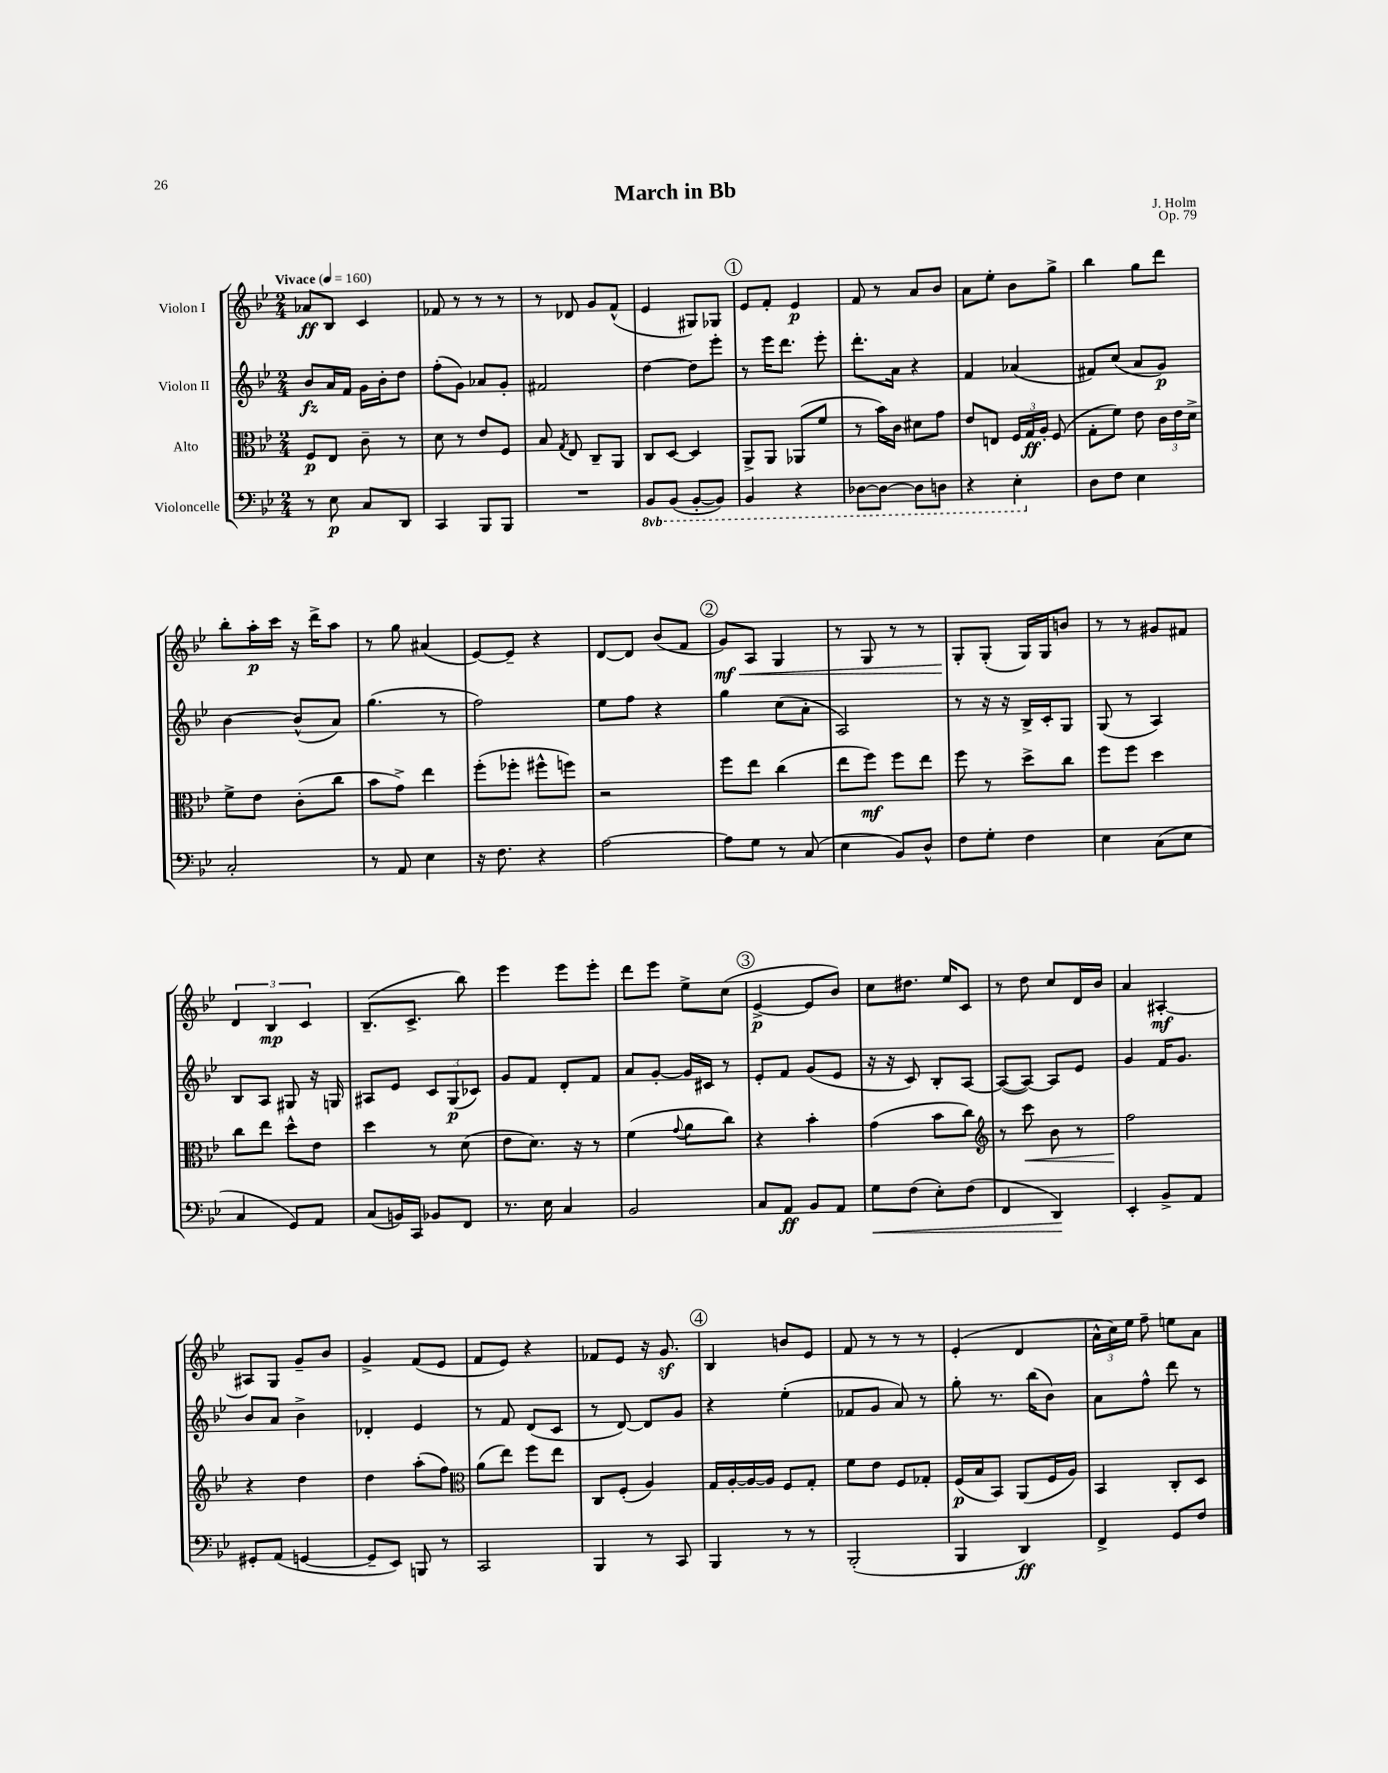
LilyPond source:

\header { title = "March in Bb" composer = "J. Holm" opus = "Op. 79" }
<<
\new StaffGroup <<
\new Staff = "s0" \with { instrumentName = "Violon I" } {
    \clef treble \key bes \major \numericTimeSignature \time 2/4 \tempo "Vivace" 4 = 160
    \autoBeamOff aes'8[\ff bes8] c'4 |
    fes'8 r8 r8 r8 |
    r8 des'8 g'8[ f'8]-^( |
    ees'4 gis8[) ges8] |
    \mark \markup { \circle "1" } ees'8[ f'8]-. ees'4\p |
    f'8 r8 a'8[ bes'8] |
    a'8[ ees''8]-. bes'8[ g''8]-> |
    bes''4 g''8[ d'''8] |
    bes''8[-. a''16-.\p c'''16] r16 d'''16[-> a''8] |
    r8 g''8 ais'4( |
    ees'8[~) ees'8]-- r4 |
    d'8[~ d'8] bes'8[( f'8] |
    \mark \markup { \circle "2" } g'8[\mf\<) a8] g4 |
    r8 g8 r8 r8 |
    g8[-.\! g8]-.( g16[) g16 b'8] |
    r8 r8 gis'8[ fis'8] |
    \tuplet 3/2 { d'4 bes4\mp c'4 } |
    bes8.[--( c'8.]-> bes''8) |
    ees'''4 ees'''8[ ees'''8]-. |
    d'''8[ ees'''8] ees''8[-> c''8]( |
    \mark \markup { \circle "3" } ees'4~->\p ees'8[ bes'8]) |
    c''8[ dis''8.] ees''16[ c'8] |
    r8 d''8 c''8[ d'16 bes'16] |
    a'4 ais4~-.\mf |
    ais8[ g8] g'8[-- bes'8] |
    g'4-> f'8[( ees'8] |
    f'8[ ees'8]) r4 |
    fes'8[ ees'8] r16 g'8.\sf |
    \mark \markup { \circle "4" } bes4 b'8[ ees'8] |
    f'8 r8 r8 r8 |
    ees'4-.( d'4 |
    \tuplet 3/2 { a'16[-^ c''16) ees''16] } f''8-- e''8[ a'8] \bar "|." |
}
\new Staff = "s1" \with { instrumentName = "Violon II" } {
    \clef treble \key bes \major \numericTimeSignature \time 2/4
    \autoBeamOff bes'8[\fz a'16 f'16] g'16[ bes'16-. d''8] |
    f''8[-.( g'8]) aes'8[ g'8]-. |
    fis'2 |
    d''4~ d''8[ ees'''8]-. |
    \mark \markup { \circle "1" } r8 ees'''16[ d'''8.] ees'''8-. |
    d'''8.[-. a'16] r4 |
    f'4 aes'4( |
    fis'8[) c''8]( a'8[ g'8]\p) |
    bes'4~ bes'8[-^( a'8]) |
    g''4.( r8 |
    f''2) |
    ees''8[ f''8] r4 |
    \mark \markup { \circle "2" } g''4 c''8[( a'8]-. |
    a2) |
    r8 r16 r16 bes16[-> c'16-. g8] |
    g8( r8 a4) |
    bes8[ a8] gis8 r16 g16 |
    ais8[ ees'8] \tuplet 3/2 { c'8[ g8\p( ces'8]) } |
    g'8[ f'8] d'8[-. f'8] |
    a'8[ g'8]~-. g'16[ cis'16] r8 |
    \mark \markup { \circle "3" } ees'8[-. f'8] g'8[( ees'8] |
    r16 r16 c'8) bes8[-. a8]~ |
    a8[~( a8]~) a8[ ees'8] |
    g'4 f'16[ g'8.] |
    bes'8[ a'8] bes'4-> |
    des'4-. ees'4 |
    r8 f'8 d'8[( c'8] |
    r8 d'8~) d'8[ g'8] |
    \mark \markup { \circle "4" } r4 ees''4-.( |
    fes'8[ g'8] a'8) r8 |
    g''8-. r8. bes''16[( bes'8]) |
    a'8[ f''8]-^ d'''8 r8 \bar "|." |
}
\new Staff = "s2" \with { instrumentName = "Alto" } {
    \clef alto \key bes \major \numericTimeSignature \time 2/4
    \autoBeamOff f8[\p ees8] c'8-- r8 |
    d'8 r8 ees'8[ f8] |
    bes8 \acciaccatura { g8 } ees8 c8[-- a,8] |
    c8[ d8]~ d4 |
    \mark \markup { \circle "1" } a,8[-> a,8] aes,8[( f'8] |
    r8 bes'16[) c'16] dis'8[ g'8] |
    ees'8[ e8] \tuplet 3/2 { f16[ g16\ff a16]-. } f8( |
    g8[-. f'8]) ees'8 \tuplet 3/2 { c'16[ ees'16 d'16]-> } |
    f'8[-> ees'8] c'8[-.( c''8] |
    bes'8[ g'8]->) ees''4 |
    f''8[-.( fes''8]-. fis''8[-^ f''8]) |
    r2 |
    \mark \markup { \circle "2" } f''8[ ees''8] c''4( |
    ees''8[ f''8]\mf) f''8[ ees''8] |
    f''8 r8 d''8[-> c''8] |
    f''8[ f''8] d''4 |
    c''8[ ees''8] d''8[-^ ees'8] |
    d''4 r8 d'8( |
    ees'8[ d'8.]) r16 r8 |
    f'4( \appoggiatura { g'8 } a'8[ c''8]) |
    \mark \markup { \circle "3" } r4 bes'4-. |
    g'4( bes'8[ c''8]) |
    \clef treble r8 c'''8\< bes'8 r8 |
    f''2\! |
    r4 d''4 |
    d''4 a''8[-.( f''8]) |
    \clef alto a'8[( ees''8]) f''8[ ees''8] |
    c8[ f8]-.( a4) |
    \mark \markup { \circle "4" } g16[ a16~-. a16~ a16] f8[ g8]-. |
    f'8[ ees'8] f8[ ges8]-. |
    f16[\p( bes16 bes,8]) a,8[( f16 a16]) |
    bes,4 c8[-. d8] \bar "|." |
}
\new Staff = "s3" \with { instrumentName = "Violoncelle" } {
    \clef bass \key bes \major \numericTimeSignature \time 2/4 \set Staff.ottavationMarkups = #ottavation-simple-ordinals
    \autoBeamOff r8 ees8\p c8[ d,8] |
    c,4 bes,,8[ bes,,8] |
    R2 |
    \ottava #-1 bes,,8[ bes,,8]( bes,,8[~-. bes,,8]) |
    \mark \markup { \circle "1" } bes,,4 r4 |
    des,8[~ des,8]~ des,8[ d,8] |
    r4 ees,4-. \ottava #0 |
    d8[ f8] ees4 |
    c2-. |
    r8 a,8 ees4 |
    r16 f8. r4 |
    a2~ |
    \mark \markup { \circle "2" } a8[ g8] r8 c8( |
    ees4 bes,8[) d8]-^ |
    f8[ g8]-. f4 |
    ees4 c8[( ees8] |
    c4 g,8[) a,8] |
    c8[( b,16) c,16] bes,8[ f,8] |
    r8. ees16 c4 |
    bes,2 |
    \mark \markup { \circle "3" } c8[ a,8]\ff bes,8[ a,8] |
    g8[\< f8]( ees8[-.) f8]( |
    f,4 d,4\!) |
    ees,4-. bes,8[-> a,8] |
    gis,8[-. a,8]( g,4~ |
    g,8[-- ees,8]) b,,8 r8 |
    c,2 |
    bes,,4 r8 c,8 |
    \mark \markup { \circle "4" } bes,,4 r8 r8 |
    bes,,2-.( |
    bes,,4 d,4\ff) |
    f,4-> g,8[ f8] \bar "|." |
}
>>
>>
\layout { \context { \Score \remove "Bar_number_engraver" } }
